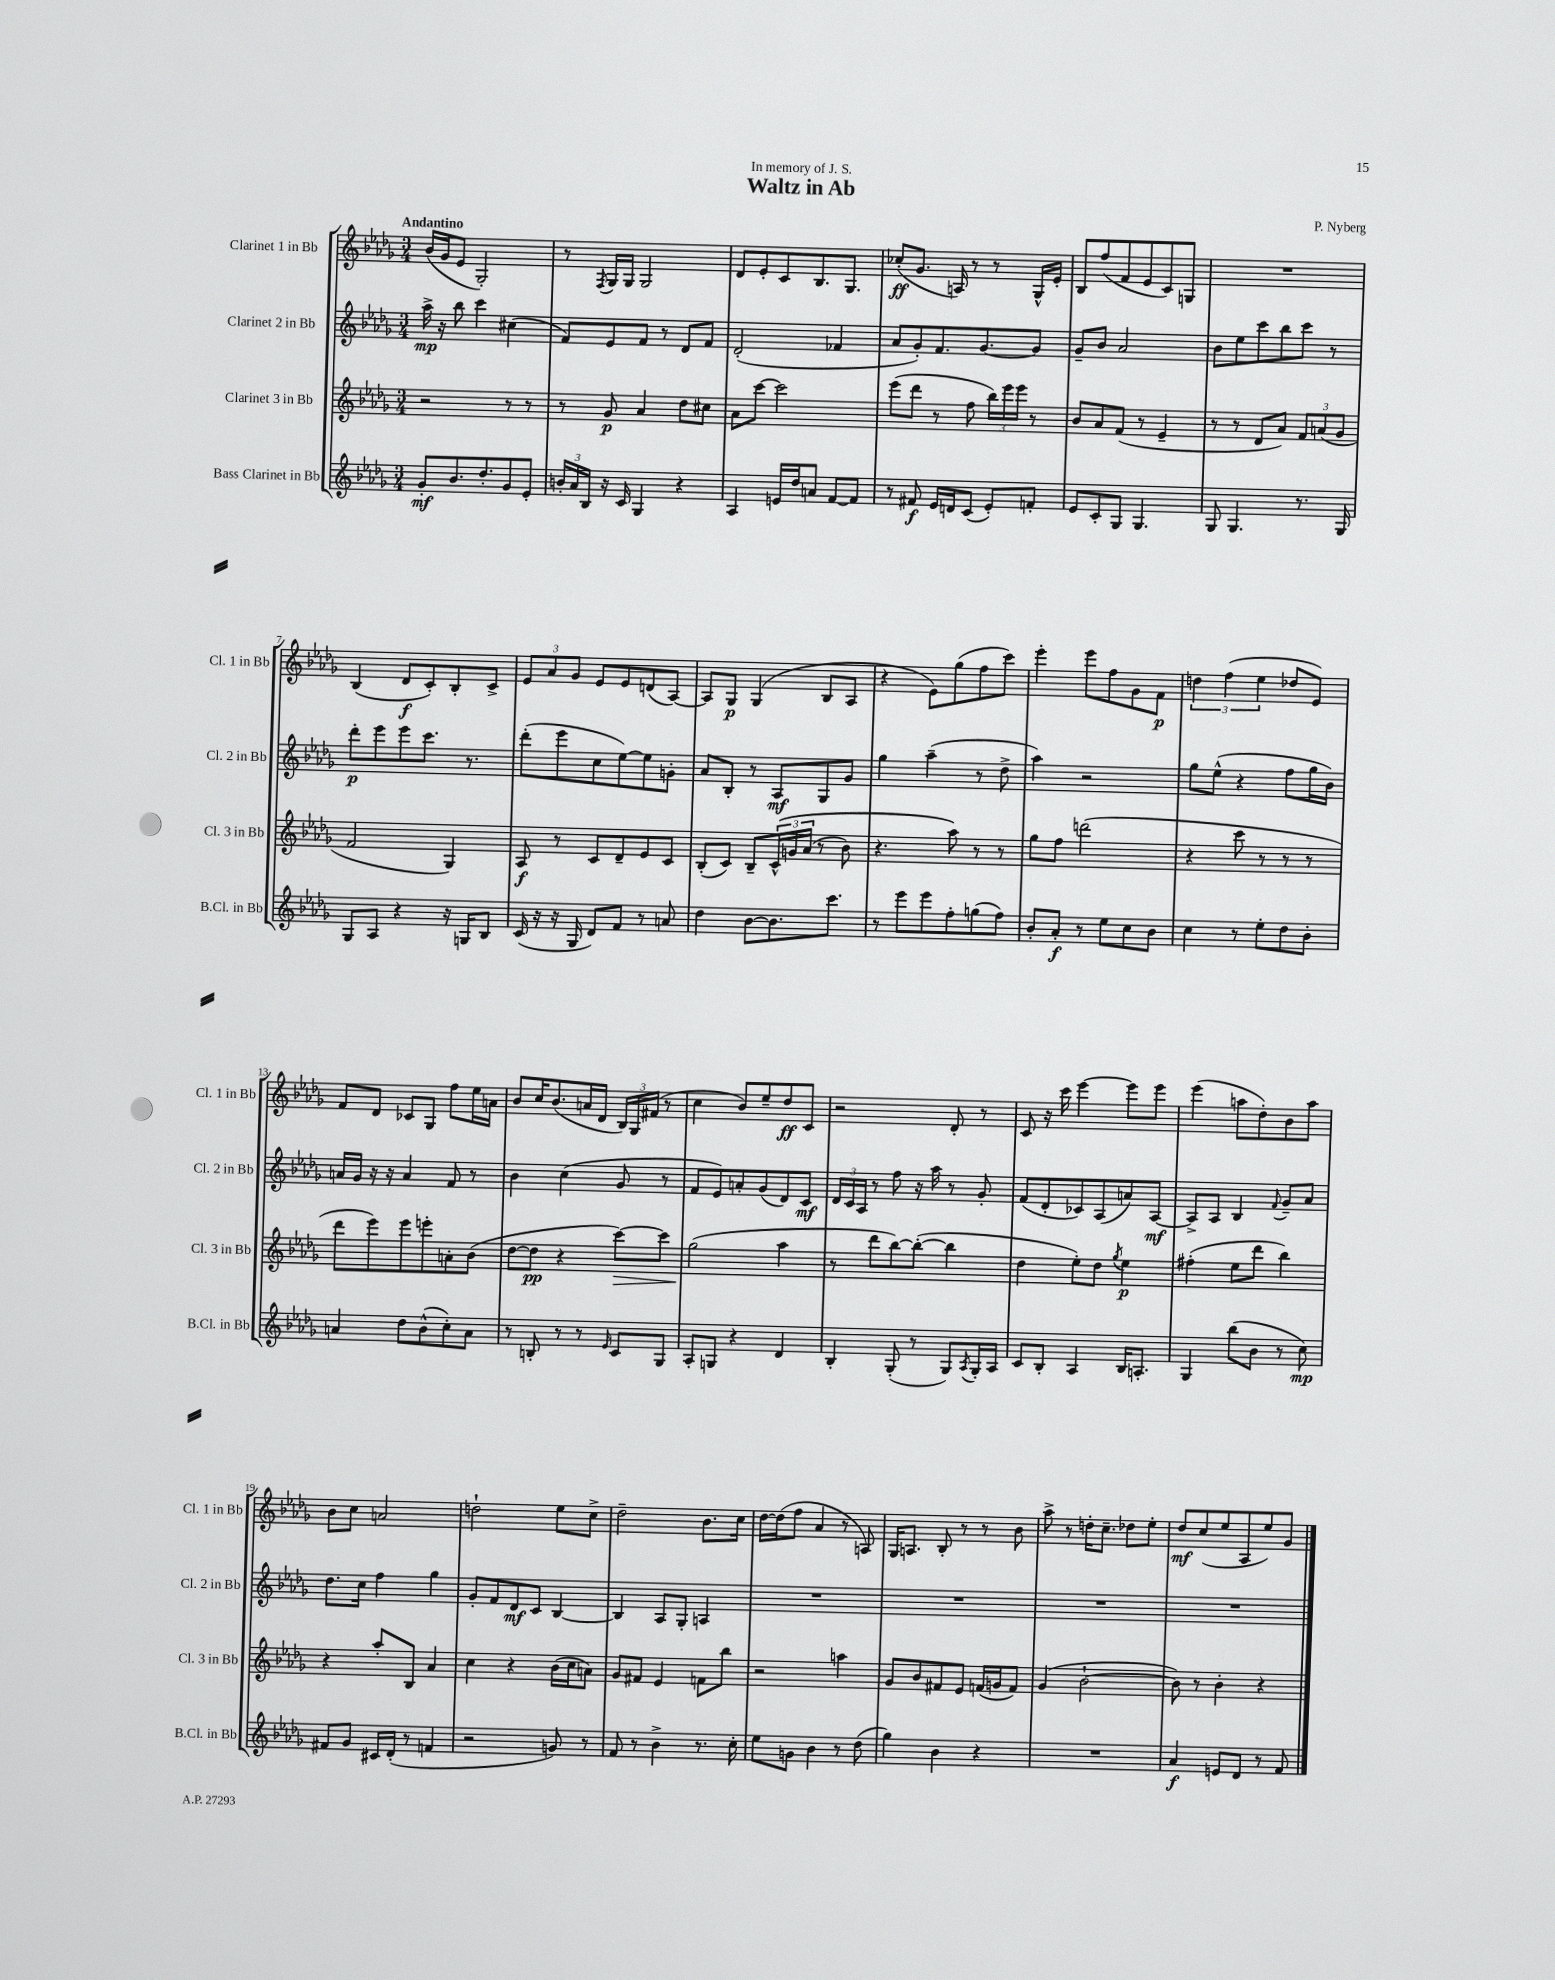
\header { title = "Waltz in Ab" composer = "P. Nyberg" dedication = "In memory of J. S." }
<<
\new StaffGroup <<
\new Staff = "s0" \with { instrumentName = "Clarinet 1 in Bb" shortInstrumentName = "Cl. 1 in Bb" } {
    \clef treble \key des \major \numericTimeSignature \time 3/4 \tempo "Andantino"
    bes'16( ges'16 ees'8 ges2-.) |
    r8 \acciaccatura { f8 } ges16 ges16 ges2 |
    des'8 ees'8-. c'8 bes8. ges8. |
    ces''8-.\ff( ges'8. a16) r8 r8 ges16-^ ees'16-. |
    bes8 f''8( f'8 ees'8 c'8) g8 |
    R2. |
    bes4( des'8\f c'8-.) bes8-. c'8-> |
    \tuplet 3/2 { ees'8 aes'8 ges'8 } ees'8 ees'8 d'8( aes8~) |
    aes8 ges8\p ges4( bes8 aes8 |
    r4 ees'8) ges''8( f''8 c'''8) |
    ees'''4-. ees'''8 f''8 ges'8 f'8\p |
    \tuplet 3/2 { d''4 f''4( ees''4 } des''8 ees'8) |
    f'8 des'8 ces'8 ges8 f''8 ees''16 a'16 |
    bes'8 c''16 bes'8.( a'16 des'16 \tuplet 3/2 { bes16) ges16 fis'16( } r8 |
    c''4 bes'8) ees''8-- des''8\ff c'8 |
    r2 des'8-. r8 |
    c'8 r16 c'''16 ees'''4~ ees'''8 ees'''8 |
    ees'''4( a''8 des''8-.) bes'8 a''8 |
    bes'8 c''8 a'2 |
    d''2-! ees''8 c''8-> |
    des''2-- bes'8. c''16 |
    des''16~ des''16( f''8 aes'4 r8 a8) |
    ges16 a8. bes8-. r8 r8 bes'8 |
    aes''8-> r8 d''16-. c''8.-- des''8 ees''8-. |
    des''8\mf c''8( ees''8 aes8 ees''8) ges'8 \bar "|." |
}
\new Staff = "s1" \with { instrumentName = "Clarinet 2 in Bb" shortInstrumentName = "Cl. 2 in Bb" } {
    \clef treble \key des \major \numericTimeSignature \time 3/4
    aes''16->\mp r16 bes''8 c'''4 cis''4( |
    f'8) ees'8 f'8 r8 des'8 f'8 |
    des'2-.( fes'4 |
    aes'8 ges'8-.) f'8. ges'8.~ ges'8 |
    ges'8-- bes'8 aes'2 |
    bes'8 ees''8 c'''8 bes''8 c'''8 r8 |
    des'''8-.\p ees'''8 ees'''8 c'''8. r8. |
    des'''8-.( ees'''8 c''8 ees''8~) ees''8 g'8-. |
    aes'8 bes8-. r8 aes8\mf ges8 ges'8 |
    ges''4 aes''4--( r8 des''8-> |
    aes''4) r2 |
    ges''8 ees''8-^( r4 f''8 ges''16 bes'16) |
    a'16 ges'16 r16 r16 a'4 f'8 r8 |
    bes'4 c''4( ges'8 r8 |
    f'8 ees'8) a'8-. ges'8( des'8) c'8\mf |
    \tuplet 3/2 { des'16 c'16 aes16 } r8 f''8 r16 aes''16 r8 ges'8-. |
    f'8( des'8-. ces'8) aes8( a'8) aes8~\mf |
    aes8-> aes8 bes4 \appoggiatura { f'8 } ges'8-- aes'8 |
    des''8. c''16 f''4 ges''4 |
    ges'8-. f'8 des'8\mf c'8 bes4~ |
    bes4 aes8 ges8-. a4 |
    R2. |
    R2. |
    R2. |
    R2. \bar "|." |
}
\new Staff = "s2" \with { instrumentName = "Clarinet 3 in Bb" shortInstrumentName = "Cl. 3 in Bb" } {
    \clef treble \key des \major \numericTimeSignature \time 3/4
    r2 r8 r8 |
    r8 ges'8\p aes'4 des''8 cis''8 |
    aes'8 c'''8~ c'''2 |
    ees'''8( des'''8 r8 f''8 \tuplet 3/2 { bes''16) ees'''16 ees'''16 } r8 |
    bes'8 aes'8 f'8( r8 ees'4-- |
    r8 r8 des'8 aes'8) \tuplet 3/2 { f'8 a'8( ges'8 } |
    f'2 ges4) |
    aes8\f r8 c'8 des'8-- ees'8 c'8 |
    bes8-.( c'8) bes8-- \tuplet 3/2 { c'16-^\( g'16 aes'16( } r8 bes'8) |
    r4. aes''8\) r8 r8 |
    ges''8 f''8 d'''2( |
    r4 c'''8 r8 r8 r8 |
    des'''8 ees'''8) ees'''8 e'''8-. a'8-. bes'8( |
    des''8~ des''8\pp r4 c'''8~\>) c'''8 |
    ges''2\!( aes''4 |
    r8 des'''8 bes''8~) bes''8~-.( bes''4 |
    des''4 ees''8-.) des''8 \acciaccatura { ges''8 } ees''4\p |
    fis''4-.( ees''8 des'''8 bes''4) |
    r4 aes''8-. bes8 aes'4 |
    c''4 r4 bes'16( c''16 a'8) |
    ges'8 fis'8 ees'4 f'8 bes''8 |
    r2 a''4 |
    ges'8 bes'8 fis'8 ees'8 f'16( g'16 f'8) |
    ges'4( bes'2~-! |
    bes'8) r8 bes'4-. r4 \bar "|." |
}
\new Staff = "s3" \with { instrumentName = "Bass Clarinet in Bb" shortInstrumentName = "B.Cl. in Bb" } {
    \clef treble \key des \major \numericTimeSignature \time 3/4
    ges'8-.\mf bes'8. des''8.-. ges'8 ees'8-. |
    \tuplet 3/2 { b'16-. aes'16 bes16 } r16 c'16 ges4 r4 |
    aes4 e'16 des''16 a'8 f'8~ f'8 |
    r8 fis'8\f ees'16 d'16 c'8( ees'8-.) f'8-. |
    ees'8 c'8-. ges8 ges4. |
    ges8 ges4. r8. ges16 |
    ges8 aes8 r4 r16 g16 bes8 |
    c'16( r16 r16 ges16 des'8) f'8 r8 a'8 |
    des''4 bes'8~ bes'8. c'''8. |
    r8 ees'''8 ees'''8 f''8-. g''8( f''8) |
    bes'8-. aes'8-.\f r8 ees''8 c''8 bes'8 |
    c''4 r8 ees''8-. des''8 bes'8-. |
    a'4 des''8 bes'8-^( c''8-.) a'8 |
    r8 b8-. r8 r8 \grace { ees'16 } c'8 ges8 |
    aes8-. g8 r4 des'4 |
    bes4-. ges8-.( r8 ges8) \acciaccatura { aes8 } ges16-. aes16 |
    c'8 bes8-. aes4 bes16 a8.-. |
    ges4 bes''8( bes'8 r8 c''8\mp) |
    fis'8 ges'8 cis'16 des'16-.( r8 f'4 |
    r2 g'8) r8 |
    f'8 r8 bes'4-> r8. c''16-. |
    ees''8 g'8 bes'4 r8 des''8( |
    ges''4) bes'4 r4 |
    R2. |
    aes'4\f e'8 des'8 r8 f'8 \bar "|." |
}
>>
>>
